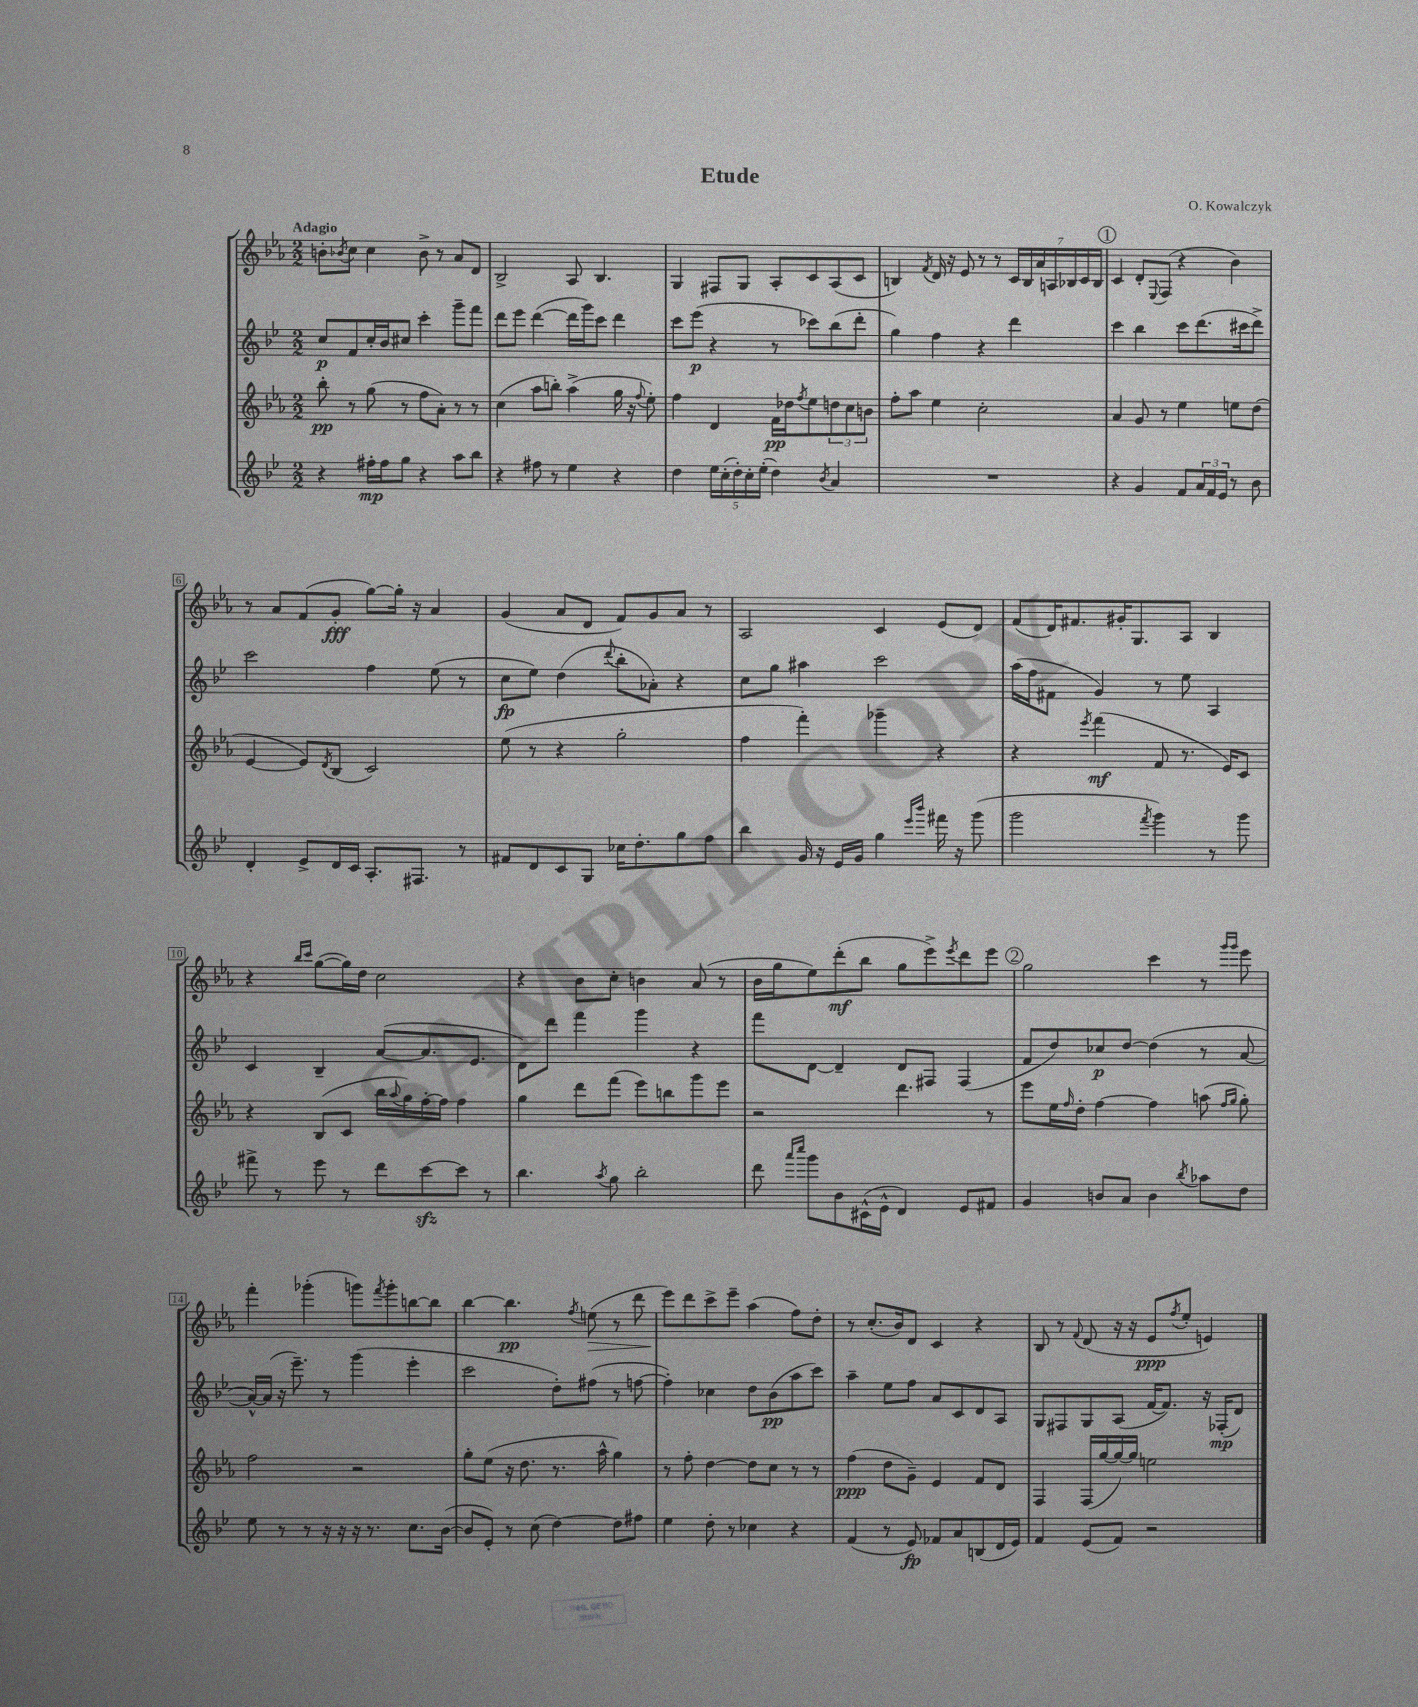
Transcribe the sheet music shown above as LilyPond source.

\header { title = "Etude" composer = "O. Kowalczyk" }
<<
\new StaffGroup <<
\new Staff = "s0" {
    \clef treble \key ees \major \numericTimeSignature \time 2/2 \tempo "Adagio"
    b'8-. \acciaccatura { bes'8 } c''8 c''4 bes'8-> r8 aes'8 d'8 |
    bes2-> aes8 bes4. |
    g4 fis8 g8 aes8-. c'8 aes8( c'8 |
    b4) \acciaccatura { f'8 } d'16 r16 ees'8 r8 r8 \tuplet 7/4 { c'16 b16 aes'16 a16 bes16 c'16 bes16 } |
    \mark \markup { \circle "1" } c'4 d'8-. \appoggiatura { ees8 } f8( r4 bes'4) |
    r8 aes'8 f'8( g'8-.\fff g''8~) g''16-. r16 aes'4 |
    g'4( aes'8 d'8 f'8) g'8 aes'8 r8 |
    aes2 c'4 ees'8( d'8) |
    f'8( d'16) fis'8. gis'16-. g8. aes8 bes4 |
    r4 \grace { bes''16 c'''16 } g''8~( g''16) d''16 c''2 |
    r4 bes'8 c''8-. b'4 aes'8( r8 |
    bes'16 g''16 ees''8) d'''8-.\mf( bes''8 g''8 ees'''8->) \acciaccatura { ees'''8 } d'''8 ees'''8 |
    \mark \markup { \circle "2" } g''2 c'''4 r8 \grace { g'''16 g'''16 } ees'''8 |
    f'''4-. ges'''4-.( g'''8) \acciaccatura { f'''8 } g'''8-. b''8~ b''8 |
    bes''4~ bes''4.\pp \acciaccatura { f''8 } e''8\>( r8 d'''8 |
    ees'''8\!) d'''8 c'''8-> ees'''8-- aes''4( f''8) d''8-. |
    r8 c''8.-.( bes'16) d'8 c'4 r4 |
    bes8 r8 \appoggiatura { f'8 } d'8( r16 r16 ees'8\ppp \acciaccatura { f''8 } ees''8-. e'4) \bar "|." |
}
\new Staff = "s1" {
    \clef treble \key bes \major \numericTimeSignature \time 2/2
    c''8\p f'8 c''16-. bes'16 cis''8 c'''4-. g'''8-- f'''8 |
    d'''8 ees'''8 d'''4~( d'''16 g'''16) c'''8 d'''4 |
    c'''8 ees'''8\p( r4 r8 ces'''8) bes''8( d'''8-. |
    g''4) f''4 r4 d'''4 |
    \mark \markup { \circle "1" } c'''4 bes''4 c'''8 d'''8.( cis'''16 d'''8->) |
    c'''2 f''4 ees''8( r8 |
    c''8\fp ees''8) d''4( \appoggiatura { d'''8 } bes''8-. aes'8-.) r4 |
    c''8 g''8 ais''4 c'''2 |
    a''16( f''16 fis'8 g'4) r8 ees''8 a4 |
    c'4 bes4-- a'8~( a'8. ees'8. |
    d'8) d'''8 f'''4 g'''4 r4 |
    f'''8 d'8~ d'4-- d'8 fis8 fis4( |
    \mark \markup { \circle "2" } f'8 d''8) ces''8\p d''8~ d''4( r8 a'8~ |
    a'16~-^) a'16( r16 ees'''8.--) r8 g'''4( ees'''4-. |
    c'''2 d''8-.) fis''8( r8 f''8~ |
    f''4-.) ces''4 d''8 bes'8\pp( a''8 c'''8) |
    a''4-- ees''8 f''8 a'8 c'8 d'8 a8 |
    g8 fis8 g8 a8( f'16~ f'8.) r16 fes16-.\mp( d'8) \bar "|." |
}
\new Staff = "s2" {
    \clef treble \key ees \major \numericTimeSignature \time 2/2
    bes''8-.\pp r8 g''8( r8 f''8 aes'8-.) r8 r8 |
    c''4( aes''8 b''8-.) aes''4->( g''16 r16 \appoggiatura { f''8 } ees''8-.) |
    f''4 d'4 f'16\pp des''16 \acciaccatura { f''8 } ees''8 \tuplet 3/2 { d''8 c''8 b'8 } |
    f''8-. aes''8 ees''4 c''2-. |
    \mark \markup { \circle "1" } aes'4 g'8 r8 ees''4 e''8 d''8( |
    ees'4~ ees'8) \acciaccatura { d'8 } bes8( c'2) |
    ees''8( r8 r4 g''2-. |
    f''4 f'''4-.) ges'''4-- r4 |
    r4 \acciaccatura { ees'''8 } f'''4\mf( f'8 r8. ees'16) c'8 |
    r4 bes8( c'8 bes''16 \appoggiatura { aes''8 } g''16) f''16~-. f''16 f''4 |
    g''4 d'''8 f'''8( ees'''8) b''8 g'''8 ees'''8 |
    r2 d'''4. r8 |
    \mark \markup { \circle "2" } ees'''8 ees''16 \grace { f''16 } d''16-. f''4~ f''4 a''8( \grace { f''16 g''16 } g''8-.) |
    f''2 r2 |
    g''8-. ees''8( r16 d''8. r8. aes''16-^ g''4) |
    r8 f''8-. d''4~ d''8 c''8 r8 r8 |
    f''4\ppp( d''8 g'8--) ees'4 f'8 d'8 |
    f4 f16( g''16~ g''16~) g''16 e''2 \bar "|." |
}
\new Staff = "s3" {
    \clef treble \key bes \major \numericTimeSignature \time 2/2
    r4 fis''16-.\mp fis''16 g''8 r4 a''8 bes''8 |
    r4 fis''8 r8 ees''4 r4 |
    d''4 \tuplet 5/4 { ees''16 c''16-.( d''16-.) c''16-. ees''16-.( } d''4) \acciaccatura { bes'8 } a'4 |
    R1 |
    \mark \markup { \circle "1" } r4 g'4 f'8 \tuplet 3/2 { a'16 f'16 ees'16 } r8 bes'8 |
    d'4-. ees'8-> d'16 c'16 a8.-. fis8. r8 |
    fis'8 d'8 c'8 g8 ces''16 d''8.-. g''8 f''8 |
    bes''4 g'16 r16 ees'16 g'16 g''4 \grace { ees'''16 bes'''16 } fis'''16 r16 g'''8( |
    g'''2 \acciaccatura { f'''8 } g'''4) r8 g'''8 |
    fis'''8-> r8 ees'''8 r8 d'''8 c'''8~\sfz c'''8 r8 |
    bes''4. \acciaccatura { a''8 } g''8 bes''2-. |
    d'''8 \grace { a'''16 c''''16 } g'''8 bes'8 cis'16-^( ees'16-^ d'4) ees'8 fis'8 |
    \mark \markup { \circle "2" } g'4 b'8 a'8 b'4 \acciaccatura { bes''8 } aes''8 d''8 |
    ees''8 r8 r8 r16 r16 r16 r8. c''8. bes'16~( |
    bes'8 ees'8-.) r8 c''8( d''4~) d''8 fis''8 |
    ees''4 d''8-. r8 ces''4 r4 |
    f'4( r8 ees'8\fp) fes'8 a'8 b8( d'16 ees'16) |
    f'4 ees'8( f'8) r2 \bar "|." |
}
>>
>>
\layout { \context { \Score \override BarNumber.stencil = #(make-stencil-boxer 0.1 0.3 ly:text-interface::print) } }
